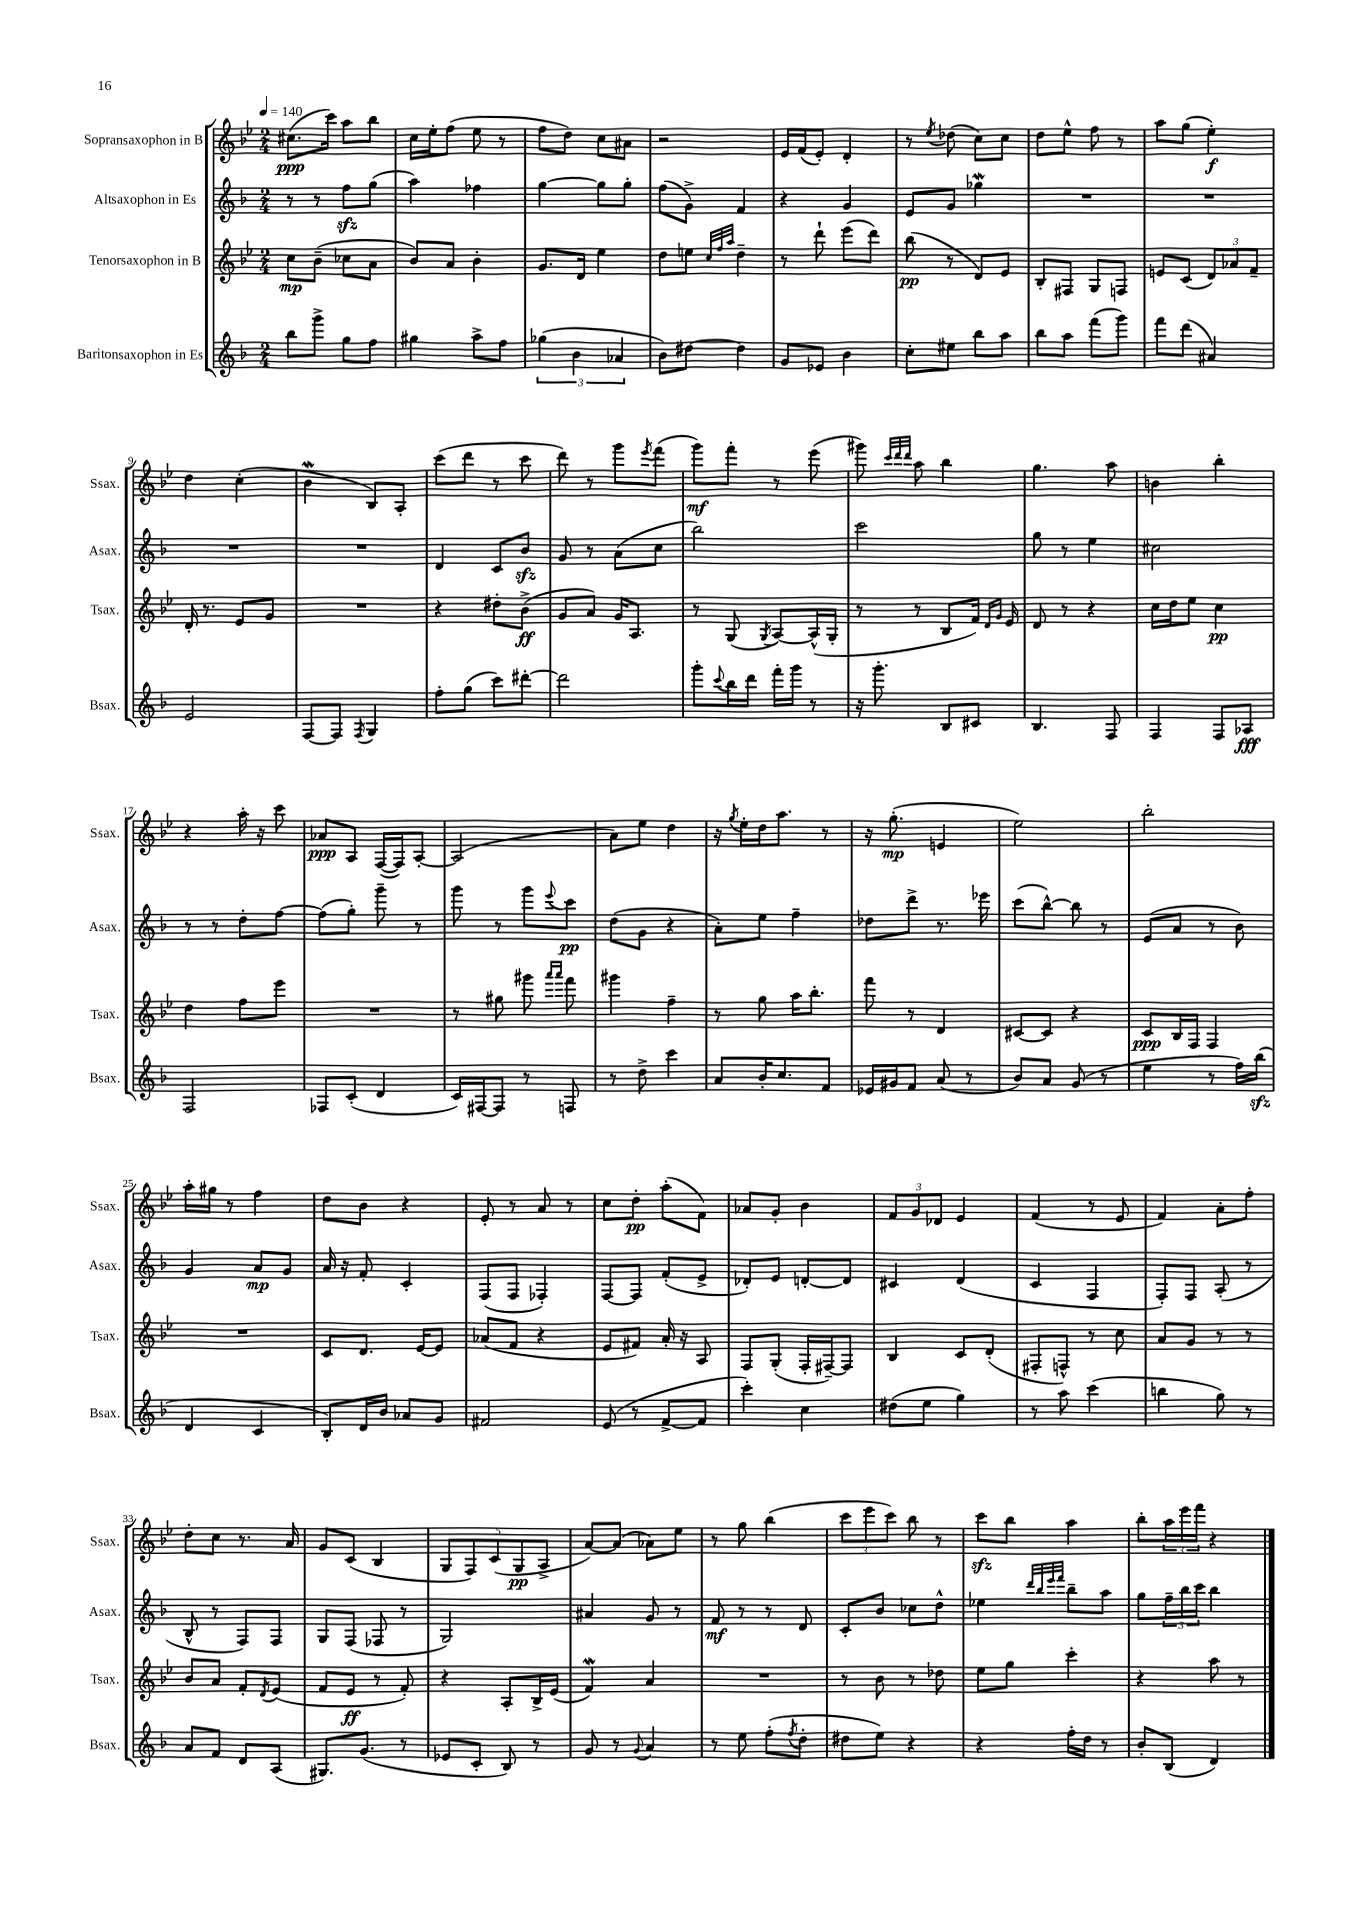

**kern	**kern	**kern	**kern
*staff4	*staff3	*staff2	*staff1
*clefG2	*clefG2	*clefG2	*clefG2
*k[b-]	*k[b-e-]	*k[b-]	*k[b-e-]
*M2/4	*M2/4	*M2/4	*M2/4
*MM140	*MM140	*MM140	*MM140
8bb-	8cc	8r	(8.cc#
8ggg^	(8b-~	8r	.
.	.	.	16ccc)
8gg	8cc-	8ff	8aa
8ff	8a	(8gg	8bb-
=	=	=	=
4gg#	8b-)	4aa)	16cc
.	.	.	16ee-'
.	8a	.	(8ff
8aa^	4b-'	4ff-	8ee-
8ff	.	.	8r
=	=	=	=
(6gg-	8.g	[4gg	8ff
.	.	.	8dd)
6b-	.	.	.
.	16d	.	.
.	4ee-	8gg]	8cc
6a-	.	.	.
.	.	8gg'	8a#
=	=	=	=
8b-)	8dd	(8ff	2r
[8dd#	8ee	8g^)	.
.	32qqcc	.	.
.	32qqff	.	.
.	32qqaa	.	.
4dd#]	4dd~	4f	.
=	=	=	=
8g	8r	4r	16e-
.	.	.	(16f
8e-	8ddd`	.	8e-')
4b-	(8eee-	4g	4d'
.	8ddd)	.	.
=	=	=	=
8cc'	(8bb-	8e	8r
.	.	.	8qee-
8ee#	8r	8g	(8dd-
8bb-	8d)	4gg-	8cc)
8aa	8e-	.	8cc
=	=	=	=
8bb-	8B-'	2r	8dd
8aa	8F#	.	8ee-^^
(8fff	8G	.	8ff
8ggg)	8F	.	8r
=	=	=	=
8fff	8e	2r	8aa
(8ddd	(8c	.	(8gg
4a#)	12d)	.	4ee-')
.	12a-	.	.
.	12f~	.	.
=	=	=	=
2e	16d'	2r	4dd
.	8.r	.	.
.	8e-	.	(4cc'
.	8g	.	.
=	=	=	=
[8F	2r	2r	4b-
8F]	.	.	.
8qF	.	.	.
4G	.	.	8B-)
.	.	.	8A'
=	=	=	=
8ff'	4r	4d	(8ccc
(8gg	.	.	8ddd
8ccc)	8dd#'	8c	8r
[8ddd#'	(8b-^	8b-	8ccc
=	=	=	=
2ddd#]	8g	8g	8ddd)
.	8a)	8r	8r
.	16g	(8a	8ggg
.	8.A	.	.
.	.	.	8qeee-
.	.	8cc	(8fff
=	=	=	=
8ggg'	8r	2bb-)	8ggg)
8qqccc	.	.	.
16bb-	(8G	.	8fff'
16ddd	.	.	.
.	8qG	.	.
16fff'	[8A)	.	8r
16ggg	.	.	.
8r	(16A^^]	.	(8eee-
.	16G'	.	.
=	=	=	=
16r	8r	2ccc	8ggg#)
8.ggg'	.	.	.
.	.	.	32qqccc
.	.	.	32qqddd
.	.	.	32qqddd
.	8r	.	8aa
8B-	8B-	.	4bb-
8c#	16f)	.	.
.	16qqd	.	.
.	16qqg	.	.
.	16e-	.	.
=	=	=	=
4.B-	8d	8gg	4.gg
.	8r	8r	.
.	4r	4ee	.
8F	.	.	8aa
=	=	=	=
4F	16cc	2cc#	4b
.	16dd	.	.
.	8ee-	.	.
8F	4cc	.	4bb-'
8A-	.	.	.
=	=	=	=
2F	4dd	8r	4r
.	.	8r	.
.	8ff	8dd'	16aa'
.	.	.	16r
.	8eee-	[8ff	8ccc
=	=	=	=
8F-	2r	(8ff]	8a-
(8c'	.	8gg')	8A
4d	.	8ggg~	([16F
.	.	.	16F])
.	.	8r	[8A'
=	=	=	=
16c)	8r	8ggg	(2A]
[16F#	.	.	.
8F#]	8gg#	8r	.
8r	8ggg#	8ggg	.
.	16qqaaa	.	.
.	16qqaaa	8qqeee	.
8F	8fff	8ccc	.
=	=	=	=
8r	4ggg#	(8dd	8a)
8dd^	.	8g	8ee-
4ccc	4ff~	4r	4dd
=	=	=	=
8a	8r	8a')	16r
.	.	.	8qgg
.	.	.	16ee-'
16b-'	8gg	8ee	16dd
8.cc	.	.	8.aa
.	16aa	4ff~	.
.	8.bb-'	.	.
8f	.	.	8r
=	=	=	=
16e-	8fff	8dd-	16r
16g#	.	.	(8.gg'
8f	8r	8ddd^	.
(8a	4d	8.r	4e
8r	.	.	.
.	.	16eee-	.
=	=	=	=
8b-)	[8c#	(8ccc	2ee-)
8a	8c#]	[8bb-^^)	.
(8g	4r	8bb-]	.
8r	.	8r	.
=	=	=	=
4ee	8c	(8e	2bb-'
.	16B-	8a	.
.	16F	.	.
8r	4F	8r	.
16ff)	.	8b-)	.
(16bb-	.	.	.
=	=	=	=
4d	2r	4g	16aa'
.	.	.	16gg#
.	.	.	8r
4c	.	8a	4ff
.	.	8g	.
=	=	=	=
8B-')	8c	16a	8dd
.	.	16r	.
16d	8.d	8f'	8b-
16b-	.	.	.
8a-	.	4c'	4r
.	[16e-	.	.
8g	8e-]	.	.
=	=	=	=
2f#	(8a-	(8F	8e-'
.	8f	8F	8r
.	4r	4F-')	8a
.	.	.	8r
=	=	=	=
(8e	8e-	[8F	8cc
8r	8f#)	8F]	8dd'
[8f^	16a'	(8f'	(8aa'
.	16r	.	.
8f]	8A	8e^	8f)
=	=	=	=
4ccc')	8F	8d-')	8a-
.	(8G'	8e	8g'
4cc	16F'	[8d'	4b-
.	[16F#~)	.	.
.	8F#]	8d]	.
=	=	=	=
(8dd#	4B-	4c#	12f
.	.	.	12g
8ee	.	.	.
.	.	.	12d-
4gg)	8c	(4d	4e-
.	(8d'	.	.
=	=	=	=
8r	8F#'	4c	(4f
8aa	8F^^)	.	.
(4ccc	8r	4F	8r
.	8cc	.	8e-
=	=	=	=
4bb	8a	8F')	4f)
.	8g	8F	.
8gg)	8r	(8A'	8a'
8r	8r	8r	8ff'
=	=	=	=
8a	8b-	8B-^^	8dd'
8f	8a	8r	8cc
8d	8f'	8F)	8.r
.	8qd	.	.
(8A	(8e-	8F	.
.	.	.	16a
=	=	=	=
8.G#)	8f	8G	8g
.	8e-	(8F	(8c
(8.g	.	.	.
.	8r	8F-	4B-
8r	8f')	8r	.
=	=	=	=
8e-	4r	2G)	10G
.	.	.	10F)
8c'	.	.	.
.	.	.	(10c
8B-)	8A'	.	.
.	.	.	10G
8r	16B-^	.	.
.	.	.	10A^
.	(16e-	.	.
=	=	=	=
8g	4f)	4a#	[8a)
8r	.	.	(8a]
8qqg	.	.	.
4a	4a	8g	8a-)
.	.	8r	8ee-
=	=	=	=
8r	2r	8f	8r
8ee	.	8r	8gg
(8ff'	.	8r	(4bb-
8qff	.	.	.
8dd'	.	8d	.
=	=	=	=
8dd#	8r	8c'	12ccc
.	.	.	12eee-
8ee)	8b-	8b-	.
.	.	.	12ccc)
4r	8r	8cc-	8bb-
.	8dd-	8dd^^	8r
=	=	=	=
4r	8ee-	4ee-	8ccc
.	8gg	.	8bb-
.	.	32qqddd	.
.	.	32qqbb-	.
.	.	32qqeee	.
.	.	32qqfff	.
16ff'	4ccc'	8bb-~	4aa
16dd	.	.	.
8r	.	8aa	.
=	=	=	=
8b-'	4r	8gg	8bb-'
(8B-	.	24ff~	24aa
.	.	24bb-	24eee-
.	.	24ccc	24fff
4d)	8aa	4bb-	4r
.	8r	.	.
==	==	==	==
*-	*-	*-	*-
